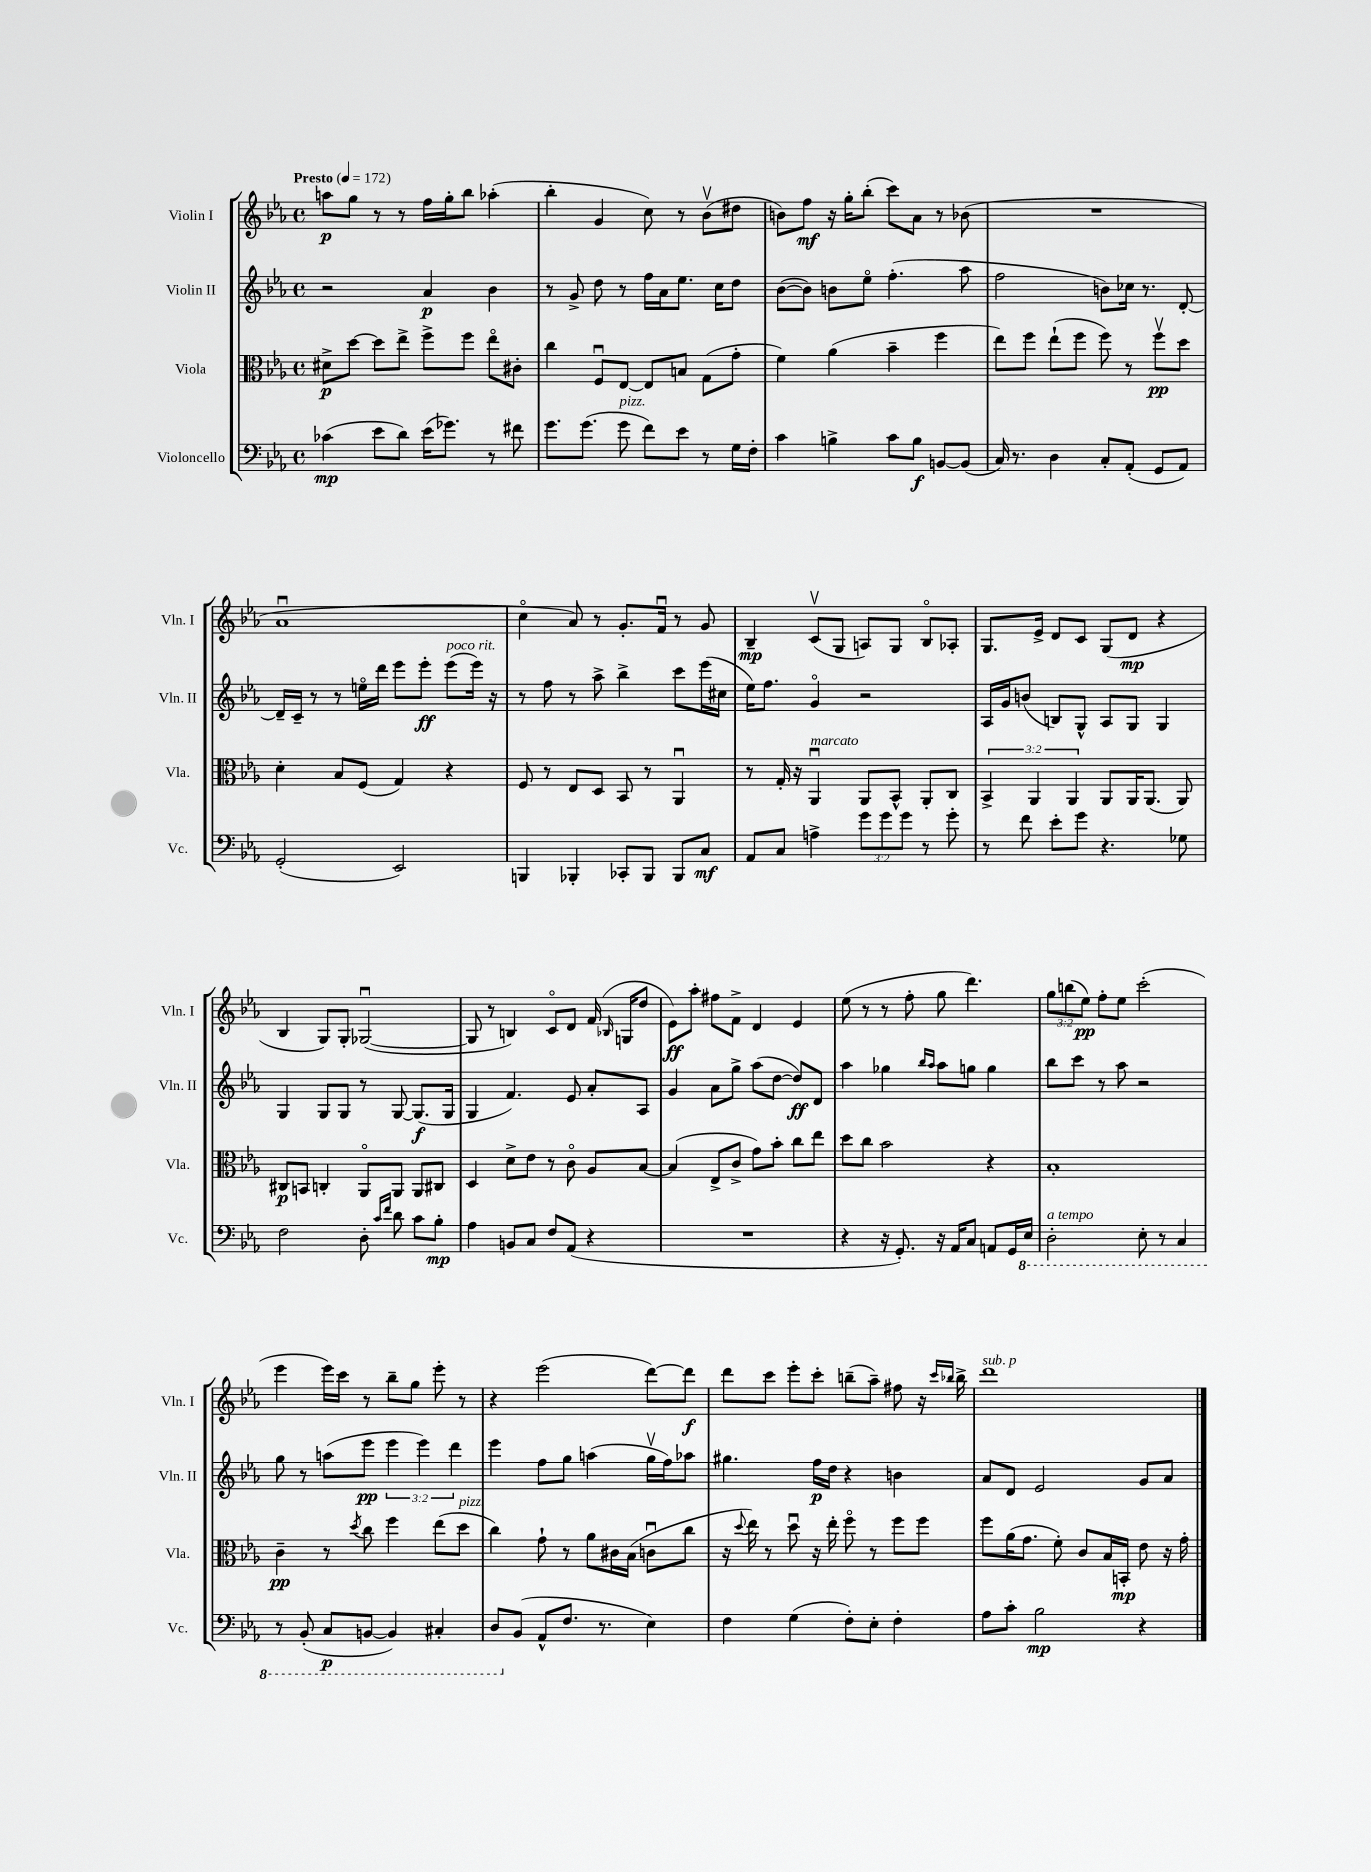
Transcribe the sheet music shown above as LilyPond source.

<<
\new StaffGroup <<
\new Staff = "s0" \with { instrumentName = "Violin I" shortInstrumentName = "Vln. I" } {
    \clef treble \key ees \major \defaultTimeSignature \time 4/4 \override Staff.TupletNumber.text = #tuplet-number::calc-fraction-text \tempo "Presto" 4 = 172
    \autoBeamOff a''8[\p g''8] r8 r8 f''16[ g''16-. bes''8] aes''4-.( |
    bes''4-. g'4 c''8) r8 bes'8[\upbow( dis''8] |
    b'8[) f''8]\mf r16 g''16[-. bes''8]-.( c'''8[) aes'8] r8 bes'8( |
    R1 |
    aes'1\downbow |
    c''4\flageolet aes'8) r8 g'8.[-. f'16]\downbow r8 g'8 |
    bes4--\mp c'8[\upbow( g8] a8[) g8] bes8[\flageolet aes8]-. |
    g8.[ ees'16]-> d'8[ c'8] g8[( d'8]\mp r4 |
    bes4 g8[) g8]-. ges2~\downbow( |
    ges8 r8 b4) c'8[\flageolet d'8] f'16( \grace { bes16 } g16[ d''8] |
    ees'8[\ff) aes''8]-. fis''8[ f'8]-> d'4 ees'4 |
    ees''8( r8 r8 f''8-. g''8 d'''4.) |
    \tuplet 3/2 { g''8[ b''8( ees''8]\pp) } f''8[-. ees''8] c'''2-.( |
    ees'''4 ees'''16[) c'''16] r8 bes''8[-- g''8] ees'''8-. r8 |
    r4 ees'''2( d'''8[~) d'''8]\f |
    d'''8[ c'''8] ees'''8[-. c'''8]-. b''8[--( aes''8]--) fis''8 r16 \grace { c'''16[ bes''16] } bes''16-> |
    d'''1^\markup { \italic "sub. p" } \bar "|." |
}
\new Staff = "s1" \with { instrumentName = "Violin II" shortInstrumentName = "Vln. II" } {
    \clef treble \key ees \major \defaultTimeSignature \time 4/4 \override Staff.TupletNumber.text = #tuplet-number::calc-fraction-text
    \autoBeamOff r2 aes'4\p bes'4 |
    r8 g'8-> d''8 r8 f''16[ aes'16 ees''8.] c''16[ d''8] |
    bes'8[~( bes'8]) b'8[ ees''8]\flageolet f''4.-.( aes''8 |
    f''2 b'8[) ces''16] r8. d'8~-. |
    d'16[-- c'16]-- r8 r8 e''16[\flageolet d'''16] ees'''8[ ees'''8]-.\ff ees'''8[^\markup { \italic "poco rit." }( ees'''16]) r16 |
    r8 f''8 r8 aes''8-> bes''4-> c'''8[ ees'''16( cis''16] |
    ees''16[) f''8.] g'4\flageolet r2 |
    aes16[ g'16 b'8]( b8[) g8]-^ aes8[ g8] g4 |
    g4 g8[ g8] r8 g8~ g8.[\f( g16] |
    g4 f'4.) ees'8 aes'8[-. aes8] |
    g'4 aes'8[ g''8]-> aes''8[( d''8]~ d''8[\ff) d'8] |
    aes''4 ges''4 \grace { bes''16[ aes''16] } aes''8[ g''8] g''4 |
    bes''8[ c'''8] r8 aes''8 r2 |
    g''8 r8 a''8[( ees'''8]\pp \tuplet 3/2 { ees'''4 ees'''4) d'''4 } |
    ees'''4 f''8[ g''8] a''4( g''16[\upbow f''16) aes''8] |
    gis''4. f''16[\p d''16] r4 b'4 |
    aes'8[ d'8] ees'2 g'8[ aes'8] \bar "|." |
}
\new Staff = "s2" \with { instrumentName = "Viola" shortInstrumentName = "Vla." } {
    \clef alto \key ees \major \defaultTimeSignature \time 4/4 \override Staff.TupletNumber.text = #tuplet-number::calc-fraction-text
    \autoBeamOff dis'8[->\p d''8]~ d''8[ ees''8]-> f''8[-> f''8] ees''8[\flageolet cis'8]-. |
    c''4 f8[\downbow ees8]~ ees8[ b8] g8[( g'8]-. |
    f'4) aes'4( bes'4-- f''4 |
    ees''8[) f''8] ees''8[-!( f''8] f''8) r8 f''8[\upbow\pp d''8] |
    d'4-. bes8[ f8]( g4) r4 |
    f8 r8 ees8[ d8] bes,8 r8 aes,4\downbow |
    r8 g16-. r16 aes,4\downbow^\markup { \italic "marcato" } aes,8[ bes,8]-^ aes,8[-. c8] |
    \tuplet 3/2 { bes,4-> aes,4 aes,4 } aes,8[ aes,16 aes,8.]( aes,8) |
    cis8[\p b,8] c4-. aes,8[\flageolet aes,8] aes,8[ cis8] |
    d4 d'8[-> ees'8] r8 c'8\flageolet aes8[ bes8]~ |
    bes4( ees8[-> c'8]-> g'8[) bes'8]-. c''8[ ees''8] |
    d''8[ c''8] bes'2 r4 |
    bes1-. |
    c'4--\pp r8 \acciaccatura { d''8 } c''8 f''4 ees''8[( d''8]^\markup { \italic "pizz." } |
    c''4) g'8-! r8 aes'8[ cis'16 bes16]( c'8[\downbow c''8] |
    r16 \appoggiatura { d''8 } ees''16) r8 d''8\downbow r16 ees''16-. f''8\flageolet r8 f''8[ f''8] |
    f''8[ aes'16( g'8.] f'8-.) c'8[ bes16 b,16]-.\mp ees'8 r16 g'16-. \bar "|." |
}
\new Staff = "s3" \with { instrumentName = "Violoncello" shortInstrumentName = "Vc." } {
    \clef bass \key ees \major \defaultTimeSignature \time 4/4 \override Staff.TupletNumber.text = #tuplet-number::calc-fraction-text
    \autoBeamOff ces'4\mp( ees'8[ d'8]) ees'16[( ges'8.]) r8 fis'8 |
    g'8.[ g'8.]( g'8^\markup { \italic "pizz." } f'8[) ees'8] r8 g16[ f16]-. |
    c'4 b4-> c'8[ b8]\f b,8[~ b,8]( |
    c16) r8. d4 c8[-. aes,8]-.( g,8[ aes,8]) |
    g,2-.( ees,2) |
    b,,4 bes,,4-. ces,8[-. bes,,8] bes,,8[ c8]\mf |
    aes,8[ c8] a4-> \tuplet 3/2 { g'8[ g'8 g'8] } r8 g'8-. |
    r8 f'8 ees'8[-. g'8] r4. ges8 |
    f2 d8-. \grace { c'16[ f'16] } d'8 c'8[ bes8]-.\mp |
    aes4 b,8[ c8] f8[ aes,8]( r4 |
    R1 |
    r4 r16 g,8.-.) r16 aes,16[ c8] a,8[ g,16 \ottava #-1 ees,16] |
    d,2-.^\markup { \italic "a tempo" } ees,8-. r8 c,4 |
    r8 bes,,8-.( c,8[\p b,,8]~ b,,4) cis,4-. |
    d,8[ \ottava #0 bes,8]( aes,8[-^ f8.] r8. ees4) |
    f4 g4( f8[-.) ees8]-. f4-. |
    aes8[ c'8]-. bes2\mp r4 \bar "|." |
}
>>
>>
\layout { \context { \Score \remove "Bar_number_engraver" } }
